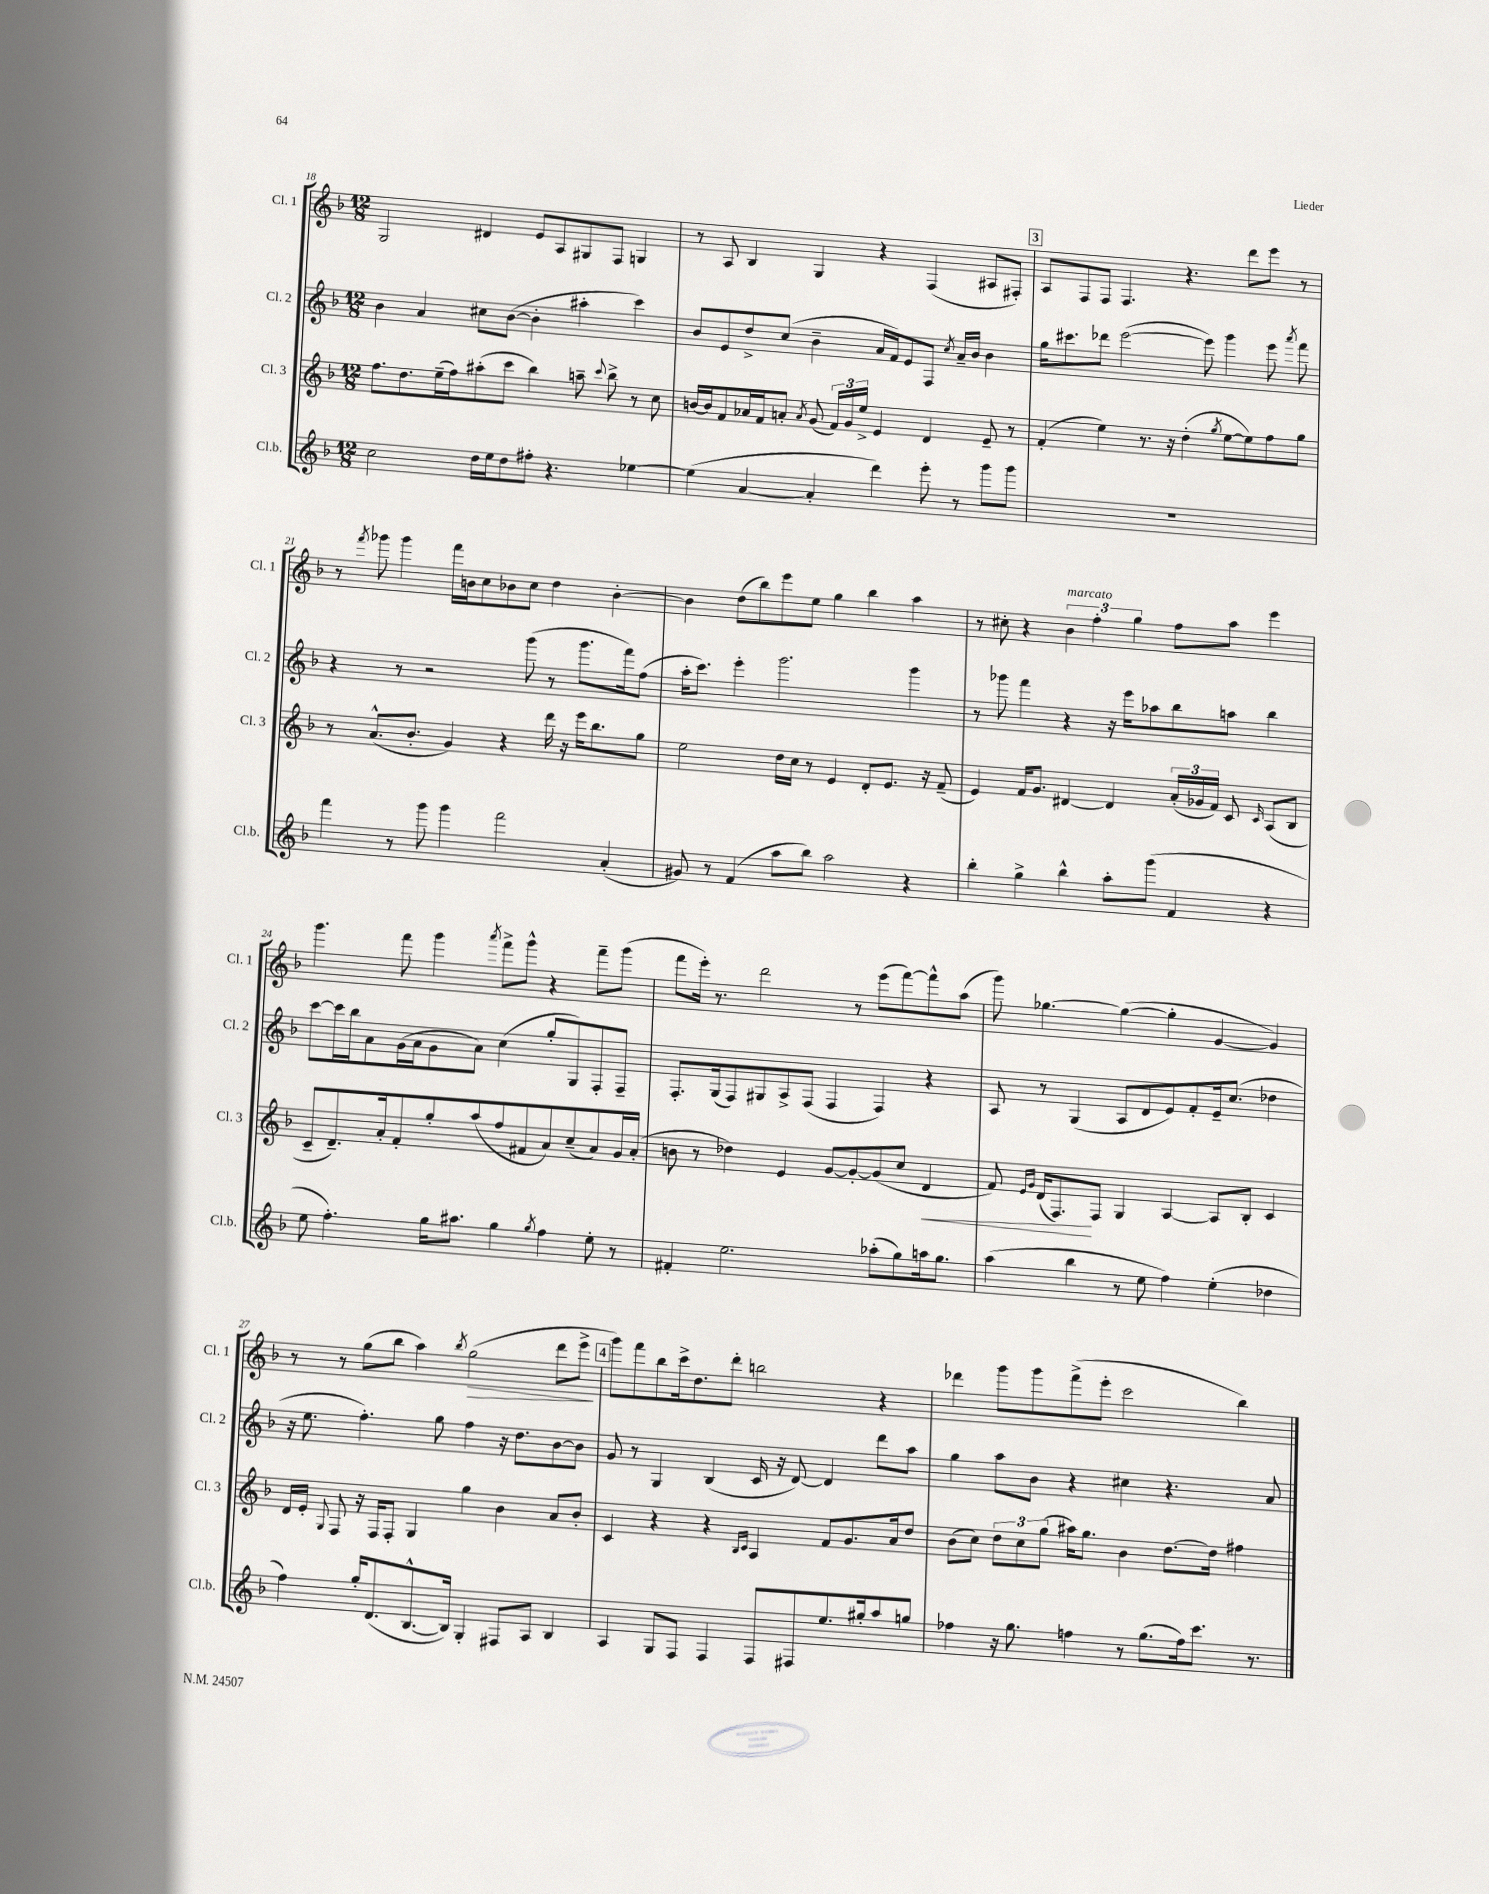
<<
\new StaffGroup <<
\new Staff = "s0" \with { instrumentName = "Cl. 1" shortInstrumentName = "Cl. 1" } {
    \clef treble \key f \major \numericTimeSignature \time 12/8
    \autoBeamOff g2 dis'4 e'8[ a8 gis8 f8] g4 |
    r8 a8 bes4 g4 r4 f4( ais8[ fis8]-.) |
    \mark \markup { \box "3" } a8[ f8 f8] f4. r4. d'''8[ e'''8] r8 |
    r8 \acciaccatura { f'''8 } ges'''8 ges'''4 f'''16[ b'16 c''8 bes'8 c''8] d''4 bes'4~-. |
    bes'4 d''8[( bes''8) e'''8 e''8] g''4 bes''4 a''4 |
    r8 cis''8-. r4 \tuplet 3/2 { bes'4^\markup { \italic "marcato" } f''4-. g''4 } f''8[ a''8] e'''4 |
    g'''4. f'''8 g'''4 \acciaccatura { a'''8 } f'''8[-> g'''8]-^ r4 f'''8[-- g'''8]( |
    f'''8[ e'''16]-.) r8. d'''2 r8 e'''8[( f'''8~) f'''8-^ a''8]( |
    g'''8) ges''4.~ ges''4~( ges''4-. g'4~ g'4) |
    r8 r8 g''8[( bes''8] a''4) \acciaccatura { bes''8 } g''2\>( d'''8[ e'''8]->\! |
    \mark \markup { \box "4" } g'''8[) f'''8 bes''8 c'''16-> d''8. d'''8]-. b''2 r4 |
    des'''4 g'''8[ g'''8 f'''8->( e'''8]-. c'''2 bes''4) \bar "|." |
}
\new Staff = "s1" \with { instrumentName = "Cl. 2" shortInstrumentName = "Cl. 2" } {
    \clef treble \key f \major \numericTimeSignature \time 12/8
    \autoBeamOff bes'4 a'4 cis''8[ bes'8]~( bes'4-. ais''4-. c'''4) |
    bes'8[ e'8 d''8-> c''8]( bes'4-- a'16[ f'16) e'8 f8] \acciaccatura { c''8 } a'16[-- bes'16] bes'4 |
    \mark \markup { \box "3" } g''16[ cis'''8. des'''8] e'''2~( e'''8) g'''4 e'''8 \acciaccatura { a'''8 } f'''8 |
    r4 r8 r2 g'''8( r8 g'''8.[ f'''16) f''8]( |
    a''16[-. c'''8.]) e'''4-. g'''2. g'''4 |
    r8 ges'''8 f'''4 r4 r16 e'''16[ aes''8 bes''8 a''8] bes''4 |
    c'''8[~ c'''16 bes''16 a'8 g'16( a'16 g'8 a'8]) c''4( g''8[-. g8) f8-. f8]-- |
    f8.[-. g16( f8) gis8 a8-> f8]( f4 f4) r4 |
    a8 r8 g4( a8[ d'8 e'8) f'8-. e'16-- c''8.]( des''4 |
    r16 e''8. f''4.-.) g''8 f''4 r16 d''8.[ bes'8~ bes'8] |
    \mark \markup { \box "4" } g'8 r8 g4 bes4( c'16 r16 d'8~) d'4 d'''8[ a''8] |
    g''4 a''8[ bes'8] r4 cis''4 r4. a'8 \bar "|." |
}
\new Staff = "s2" \with { instrumentName = "Cl. 3" shortInstrumentName = "Cl. 3" } {
    \clef treble \key f \major \numericTimeSignature \time 12/8
    \autoBeamOff f''8.[ d''8. e''16--( f''16) ais''8-.( c'''8] bes''4) a''8-- \appoggiatura { c'''8 } bes''8-> r8 c''8 |
    b'16[~ b'16 f'8 aes'16 f'16 a'8]-. \acciaccatura { a'8 } g'8( \tuplet 3/2 { f'16[) g'16 e''16]-> } e'4 d'4 e'8-- r8 |
    \mark \markup { \box "3" } f'4-.( e''4) r8. r16 d''4-.( \acciaccatura { g''8 } e''8[~ e''8) f''8 g''8] |
    r8 a'8.[-^( bes'8.]-. g'4) r4 d'''16 r16 e'''16[ bes''8. g''8] |
    e''2 d''16[ c''16] r8 e'4 d'8[-. e'8.] r16 f'8--( |
    e'4) f'16[ g'8.] dis'4~ dis'4 \tuplet 3/2 { a'16[-.( ges'16 f'16]) } c'8 \grace { c'16 } a8[( bes8] |
    c'8[-- d'8.--) a'16-. f'8-. g''8-. a''8( f''8 fis'8 a'8) c''8--( a'8) g'16 a'16]-.( |
    b'8 r8 des''4) e'4 g'8[~ g'8~-. g'8( c''8] d'4\< |
    f'8) \grace { e'16[ g'16] } d'16[( f8.\!) f8] g4 a4~ a8[ bes8]-. c'4 |
    d'16[ e'16]-. \appoggiatura { g8 } f8 r16 f16[ f8]-. g4 g''4 bes'4 a'8[ bes'8]-. |
    \mark \markup { \box "4" } c'4 r4 r4 \grace { bes16[ c'16] } a4 f'8[ g'8. a'16 d''8] |
    bes'8[( c''8]) \tuplet 3/2 { d''8[ c''8 g''8]( } ais''16[) g''8.] bes'4 d''8.[~ d''16] fis''4 \bar "|." |
}
\new Staff = "s3" \with { instrumentName = "Cl.b." shortInstrumentName = "Cl.b." } {
    \clef treble \key f \major \numericTimeSignature \time 12/8
    \autoBeamOff c''2 d''16[ e''16 d''8 fis''8]-. r4. ees''4~ |
    ees''4( a'4~ a'4-. d'''4) e'''8-. r8 g'''8[ g'''8] |
    \mark \markup { \box "3" } R1. |
    f'''4 r8 g'''8 g'''4 f'''2 a'4-.( |
    gis'8) r8 f'4( a''8[ bes''8]) a''2 r4 |
    bes''4-. g''4-> bes''4-^ a''8[-. g'''8]( f'4 r4 |
    e''8 f''4.-.) g''16[ ais''8.] g''4 \acciaccatura { g''8 } f''4 e''8-. r8 |
    fis'4-. e''2. aes''8[-.( g''8) a''16 g''8.] |
    a''4( bes''4 r8 e''8 f''4) e''4-.( des''4 |
    f''4) g''16[-. d'8.( bes8.~-^ bes16]) g4-. fis8[ a8] bes4 |
    \mark \markup { \box "4" } a4 g8[ f8] f4 f8[ fis8 e''8. gis''16-. a''8 g''8] |
    fes''4 r16 g''8. f''4 r8 g''8.[( f''16) c'''8.] r8. \bar "|." |
}
>>
>>
\layout { \context { \Score currentBarNumber = #18 } }
